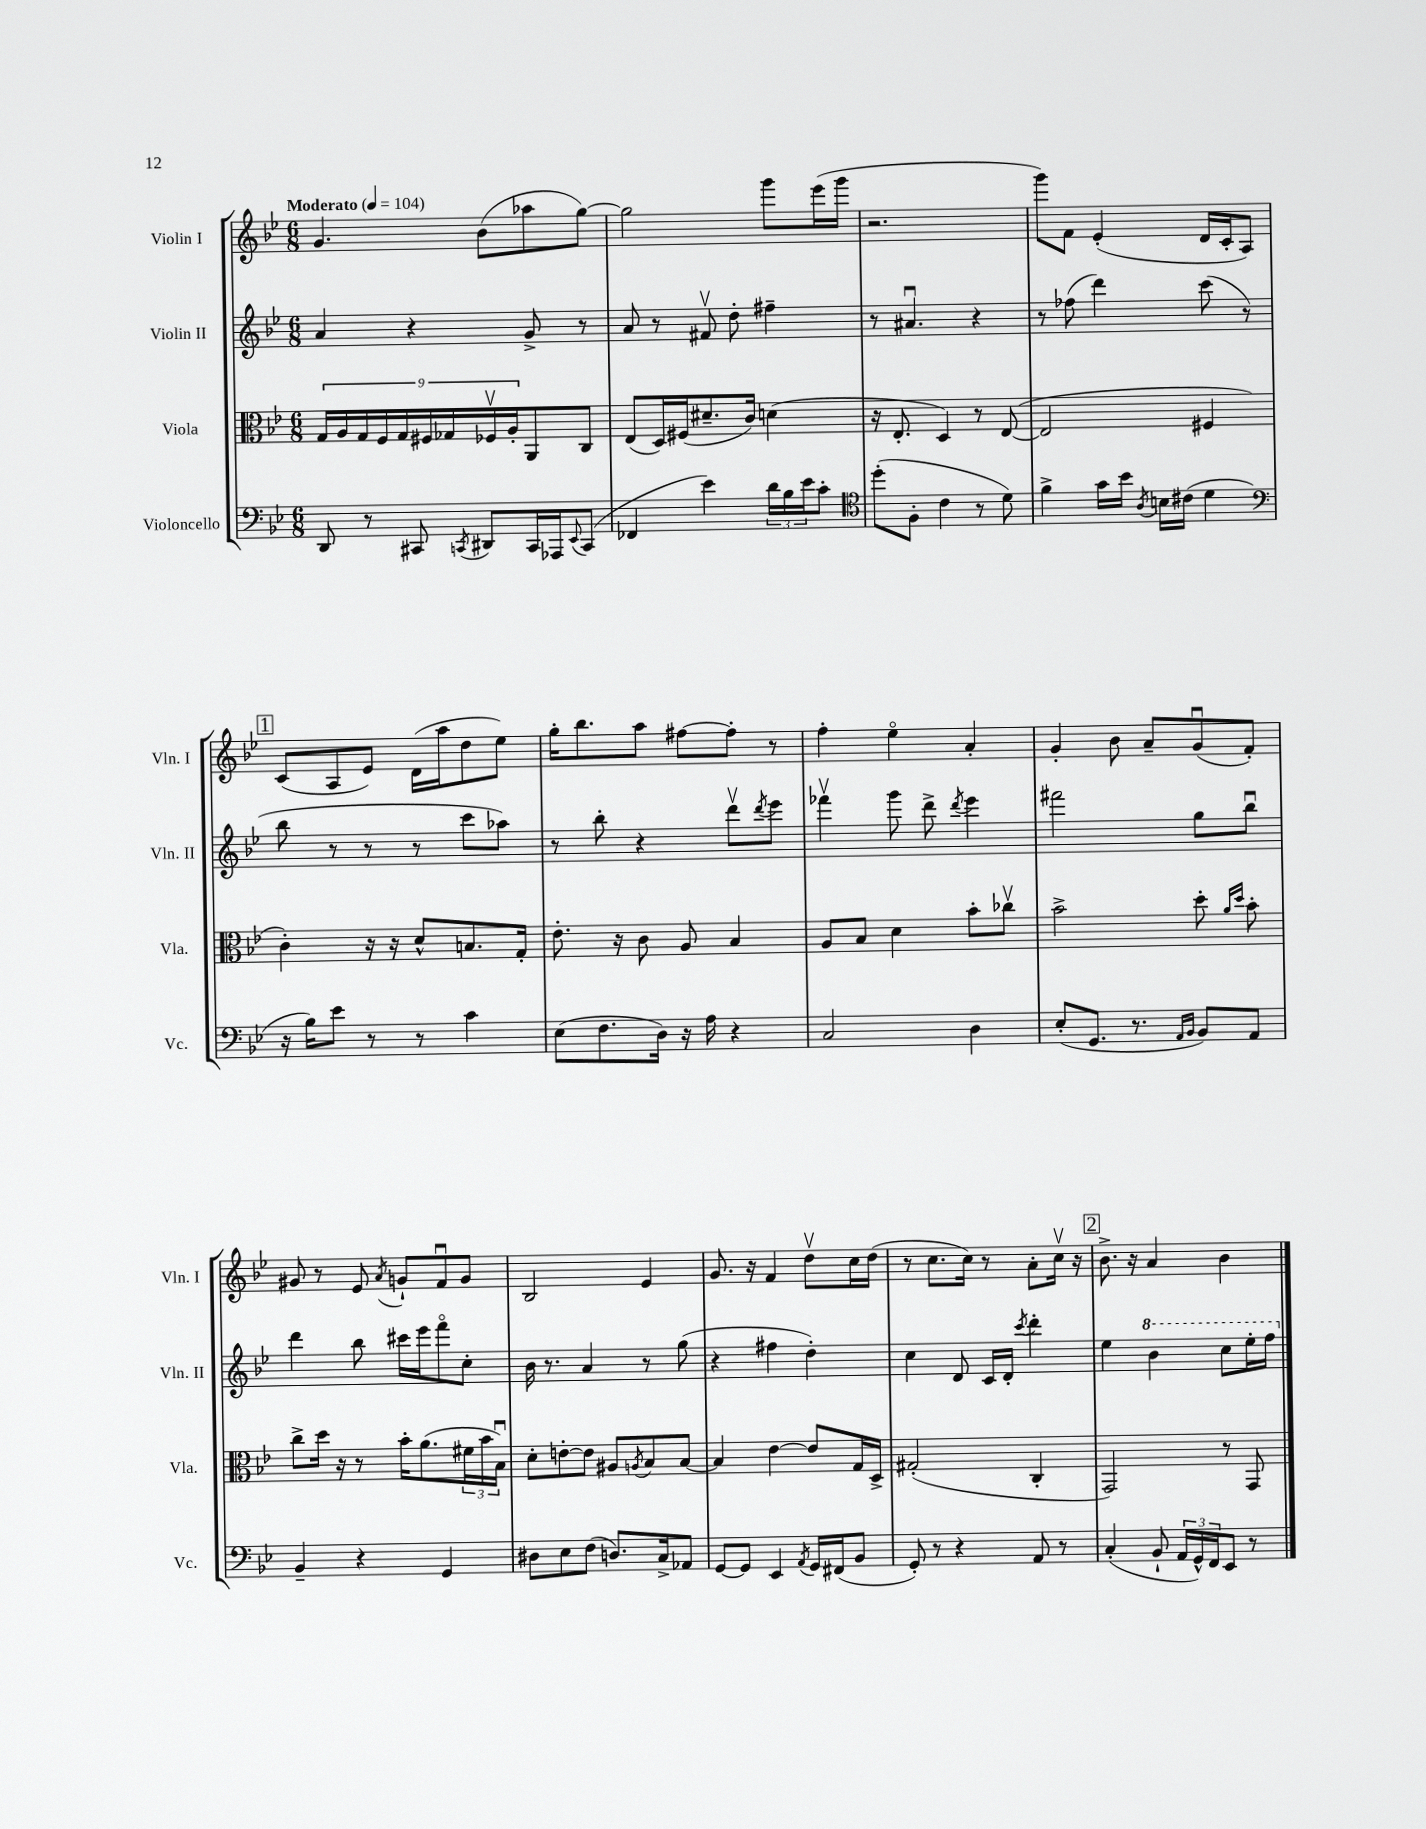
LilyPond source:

<<
\new StaffGroup <<
\new Staff = "s0" \with { instrumentName = "Violin I" shortInstrumentName = "Vln. I" } {
    \clef treble \key bes \major \numericTimeSignature \time 6/8 \tempo "Moderato" 4 = 104
    g'4. bes'8( aes''8 g''8~) |
    g''2 g'''8 ees'''16( g'''16 |
    r2. |
    g'''8) f'8 ees'4-.( d'16 c'16-. a8) |
    \mark \markup { \box "1" } c'8( a8 ees'8) d'16( a''16 d''8 ees''8) |
    g''16-. bes''8. a''8 fis''8~ fis''8-. r8 |
    f''4-. ees''4\flageolet a'4-. |
    g'4-. bes'8 a'8-- g'8\downbow( f'8-.) |
    gis'8 r8 ees'8 \acciaccatura { a'8 } g'8-! f'8\downbow g'8 |
    bes2 ees'4 |
    g'8. r16 f'4 d''8\upbow c''16 d''16( |
    r8 c''8. c''16) r8 a'8-. c''16\upbow r16 |
    \mark \markup { \box "2" } bes'8.-> r16 a'4 bes'4 \bar "|." |
}
\new Staff = "s1" \with { instrumentName = "Violin II" shortInstrumentName = "Vln. II" } {
    \clef treble \key bes \major \numericTimeSignature \time 6/8
    a'4 r4 g'8-> r8 |
    a'8 r8 fis'8\upbow d''8-. fis''4-- |
    r8 ais'4.\downbow r4 |
    r8 fes''8( d'''4) c'''8( r8 |
    \mark \markup { \box "1" } bes''8 r8 r8 r8 c'''8 aes''8) |
    r8 bes''8-. r4 d'''8\upbow \acciaccatura { d'''8 } ees'''8 |
    fes'''4\upbow g'''8 d'''8-> \acciaccatura { d'''8 } ees'''4 |
    fis'''2 g''8 bes''8\downbow |
    d'''4 bes''8 cis'''16 ees'''16 f'''8\flageolet c''8-. |
    bes'16 r8. a'4 r8 g''8( |
    r4 fis''4 d''4-.) |
    c''4 d'8 c'16 d'16-. \acciaccatura { c'''8 } d'''4-. |
    \mark \markup { \box "2" } ees''4 \ottava #1 bes''4 c'''8 ees'''16-. f'''16 \ottava #0 \bar "|." |
}
\new Staff = "s2" \with { instrumentName = "Viola" shortInstrumentName = "Vla." } {
    \clef alto \key bes \major \numericTimeSignature \time 6/8
    \tuplet 9/8 { g16 a16 g16 f16 g16 fis16 ges16 fes16\upbow a16-. } a,8 c8 |
    ees8( d16) fis16( dis'8.-- c'16) d'4( |
    r16 ees8.-. d4) r8 ees8~( |
    ees2 fis4 |
    \mark \markup { \box "1" } c'4-.) r16 r16 d'8-^ b8. g16-. |
    ees'8.-. r16 c'8 a8 bes4 |
    a8 bes8 d'4 bes'8-. ces''8\upbow |
    bes'2-> d''8-. \grace { a'16 d''16 } bes'8-. |
    c''8-> d''16 r16 r8 bes'16-. a'8.( \tuplet 3/2 { fis'16 bes'16 bes16\downbow) } |
    d'8-. e'8~-. e'8 ais8 \acciaccatura { a8 } bes8 bes8~ |
    bes4 ees'4~ ees'8 g16 d16-> |
    gis2-.( c4-. |
    \mark \markup { \box "2" } g,2) r8 g,8 \bar "|." |
}
\new Staff = "s3" \with { instrumentName = "Violoncello" shortInstrumentName = "Vc." } {
    \clef bass \key bes \major \numericTimeSignature \time 6/8
    d,8 r8 cis,8 \acciaccatura { c,8 } dis,8 c,16 aes,,16 \appoggiatura { ees,8 } c,8( |
    fes,4 ees'4) \tuplet 3/2 { d'16 bes16 ees'16 } c'8-. |
    \clef tenor d''8-.( f8-. c'4 r8 d'8) |
    f'4-> g'16 bes'16 \acciaccatura { a8 } b16 cis'16( d'4 |
    \mark \markup { \box "1" } \clef bass r16 bes16) ees'8 r8 r8 c'4 |
    ees8( f8. d16) r16 a16 r4 |
    c2 d4 |
    ees8-.( g,8. r8. \grace { a,16 bes,16 } bes,8) a,8 |
    bes,4-- r4 g,4 |
    dis8 ees8 f8( d8.) c16-> aes,8 |
    g,8~ g,8 ees,4 \acciaccatura { a,8 } g,16 fis,16( bes,8 |
    g,8-.) r8 r4 a,8 r8 |
    \mark \markup { \box "2" } c4-.( bes,8-! \tuplet 3/2 { a,16 g,16-^) f,16 } ees,8 r8 \bar "|." |
}
>>
>>
\layout { \context { \Score \remove "Bar_number_engraver" } }
